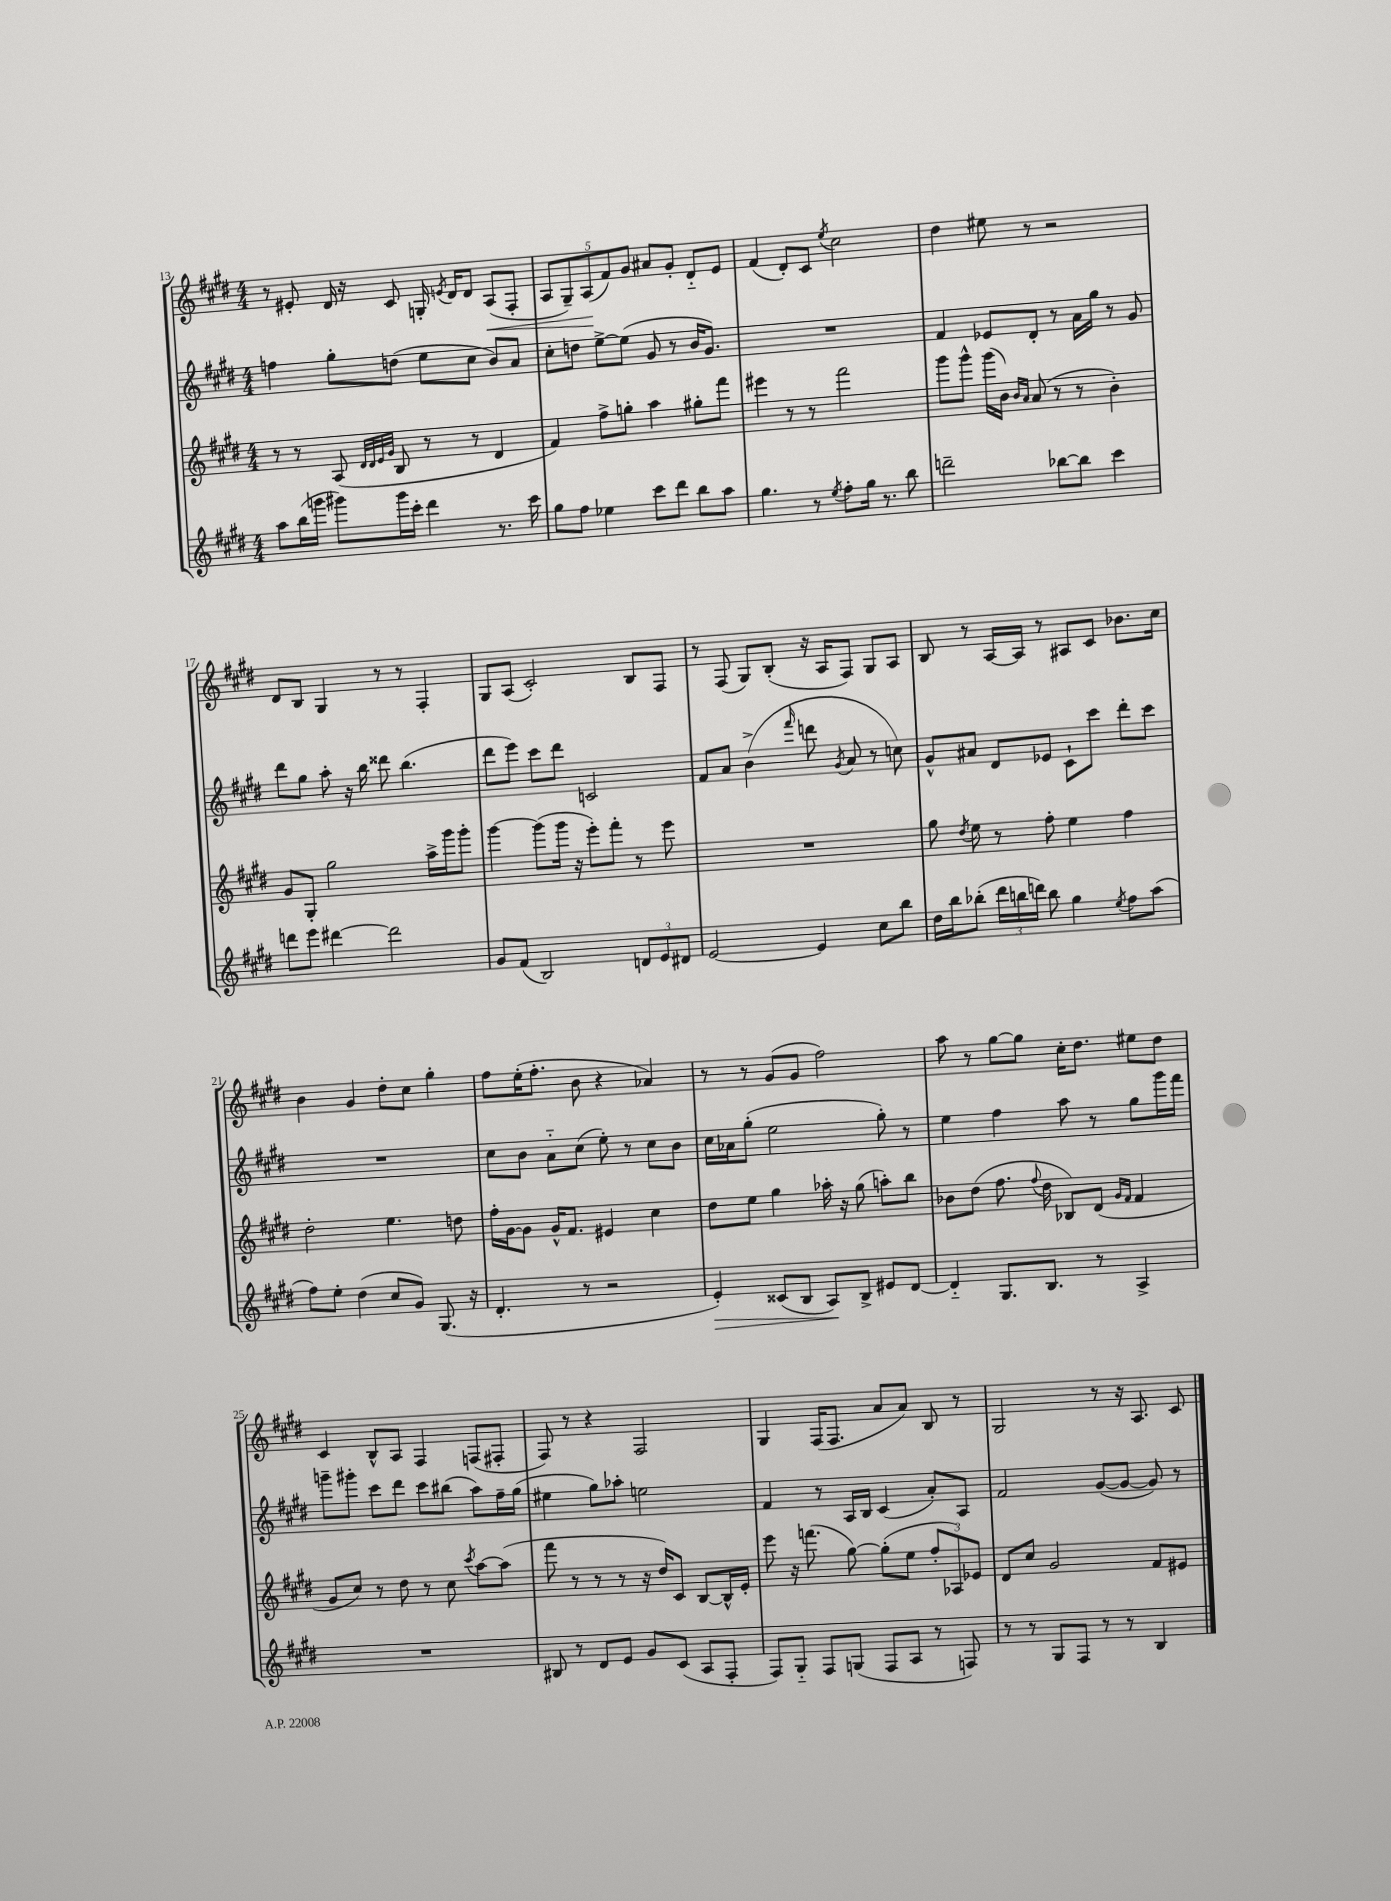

**kern	**kern	**kern	**kern
*staff4	*staff3	*staff2	*staff1
*clefG2	*clefG2	*clefG2	*clefG2
*k[f#c#g#d#]	*k[f#c#g#d#]	*k[f#c#g#d#]	*k[f#c#g#d#]
*M4/4	*M4/4	*M4/4	*M4/4
8aa	8r	4ff	8r
(16bb	8r	.	8e#'
16ggg	.	.	.
8ggg#)	(8A	8gg#'	16d#
.	.	.	16r
.	32qqd#	.	.
.	32qqd#	.	.
.	32qqe	.	.
.	32qqg#	.	.
16ggg#	8B	(8dd	8c#
16ccc#'	.	.	.
4ddd#	8r	8ee	16G'
.	.	.	8qe
.	.	.	16d#
.	8r	8cc#	8d#
8.r	4d#	8b)	(8A
.	.	8a	8F#'
16ccc#	.	.	.
=	=	=	=
8gg#	4f#)	8cc#'	10A
.	.	.	10G#~)
8ff#	.	8dd	.
.	.	.	(10A
4ee-	8ff#^	[8ee^	.
.	.	.	10f#)
.	8gg'	(8ee]	.
.	.	.	10g#
8ccc#	4aa	8g#	8a#
8ddd#	.	8r	8g#'
8bb	8gg#'	16b	8d#'~
.	.	8.g#)	.
8aa	8fff#	.	8e
=	=	=	=
4.gg#	4eee#	1r	(4f#
.	8r	.	8d#')
8r	8r	.	8c#
8qee	.	.	8qee
8ff#'	2fff#	.	2cc#
16gg#	.	.	.
8.r	.	.	.
8bb	.	.	.
=	=	=	=
2ddd~	8ggg#	4f#	4dd#
.	8ggg#^^	.	.
.	(16ggg#	8e-	8ee#
.	16b)	.	.
.	16qqb	.	.
.	16qqa	.	.
.	(8a	8d#'	8r
[8bb-	8r	8r	2r
8bb-]	8r	16a	.
.	.	16gg#	.
4ccc#	4b')	8r	.
.	.	8g#	.
=	=	=	=
8ddd	8g#	8ddd#	8d#
8eee	8G#'	8gg#	8B
[4ddd#	2gg#	8aa'	4G#
.	.	16r	.
.	.	16bb	.
2ddd#]	.	8ddd##	8r
.	.	(4.bb	8r
.	16aa^	.	4F#'
.	16ggg#	.	.
.	8ggg#'	.	.
=	=	=	=
8g#	[4ggg#	8ddd#	8G#
(8f#	.	8eee)	(8A
2B)	(8ggg#]	8ccc#	2c#')
.	16ggg#	8ddd#	.
.	16r	.	.
.	8eee')	2c	.
.	8fff#'	.	.
12d	8r	.	8B
12e	.	.	.
.	8eee	.	8F#
12d#	.	.	.
=	=	=	=
[2e	1r	8f#	8r
.	.	8a	(8F#
.	.	(4b^	8G#)
.	.	.	(8B'
.	.	16qqfff#	.
4e]	.	8ddd	16r
.	.	.	16A
.	.	8qg#	.
.	.	8a	8F#)
8cc#	.	8r	8G#
8bb	.	8cc)	8A
=	=	=	=
16dd#	8gg#	8g#^^	8B
16bb	.	.	.
.	8qdd#	.	.
(8bb-'	8ee	8a#	8r
24ddd#	8r	8d#	[16A
24bb	.	.	.
.	.	.	16A]
24ddd)	.	.	.
8bb	8ff#'	8e-	8r
4gg#	4ee	8c#`	8A#
.	.	8ccc#	8c#
8qee	.	.	.
8ff#	4ff#	8ddd#'	8.b-
(8aa	.	8ccc#	.
.	.	.	16cc#
=	=	=	=
8ff#)	2dd#'	1r	4b
8ee'	.	.	.
(4dd#	.	.	4g#
8cc#	4.ee	.	8dd#'
8g#)	.	.	8cc#
(8.G#	.	.	4gg#'
.	8dd	.	.
16r	.	.	.
=	=	=	=
4.d#'	16ff#'	8cc#	8ff#
.	[16g#	.	.
.	8g#]	8b	(16ee'
.	.	.	8.ff#'
.	16g#^^	8a'~	.
.	8.f#	.	.
8r	.	(8cc#	8b
2r	4e#	8ee')	4r
.	.	8r	.
.	4cc#	8cc#	4a-)
.	.	8b	.
=	=	=	=
4e')	8dd#	16cc#	8r
.	.	16a-	.
.	8ee	(8gg#'	8r
(8c##	4gg#	2ee	(8g#
8B	.	.	8g#
8A)	16aa-'	.	2ff#)
.	16r	.	.
8B^	(8gg#	.	.
8e#	8aa')	8gg#')	.
[8d#	8bb	8r	.
=	=	=	=
4d#'~]	8b-	4ee	8aa
.	(8dd#	.	8r
8.G#	8.ff#	4ff#	[8gg#
.	.	.	8gg#]
.	8qqff#	.	.
8.B	16dd#	.	.
.	8B-)	8aa	16cc#'
.	.	.	8.dd#
8r	(8d#	8r	.
.	16qqg#	.	.
.	16qqf#	.	.
4A^	4f#	8gg#	8ee#
.	.	16ggg#	8dd#
.	.	16fff#	.
=	=	=	=
1r	8g#	8ggg~	4c#
.	8cc#)	8ggg#'	.
.	8r	8ccc#	8B^^
.	8dd#	8ddd#	8A
.	8r	8ccc#	4F#
.	8cc#	(8bb#	.
.	8qccc#	.	.
.	[8aa	8aa)	(8F
.	(8aa]	16ff#~	8F#'
.	.	(16gg#	.
=	=	=	=
8B#	8fff#	4ee#	8F#)
8r	8r	.	8r
8d#	8r	8gg#)	4r
8e	8r	8aa-'	.
8g#	16r	2ee	2F#
.	16dd#)	.	.
(8c#	8c#	.	.
8A	[8B	.	.
8F#'	16B^^]	.	.
.	16e'	.	.
=	=	=	=
8F#)	8eee	4f#	4G#
8G#'~	16r	.	.
.	(8.fff	.	.
8F#	.	8r	(16F#
.	.	.	8.F#
(8G	[8gg#)	16A	.
.	.	16B	.
8F#	(8gg#']	(4c#	8a
8A	8ee	.	8a)
8r	12ff#'	8a')	8B
.	12A-)	.	.
8F)	.	8A	8r
.	12e-	.	.
=	=	=	=
8r	8d#	2f#	2G#
8r	8cc#	.	.
8G#	2g#	.	.
8F#	.	.	.
8r	.	([8g#	8r
8r	.	8g#_	16r
.	.	.	8.A
4B	8f#	8g#])	.
.	8e#	8r	8c#
==	==	==	==
*-	*-	*-	*-
